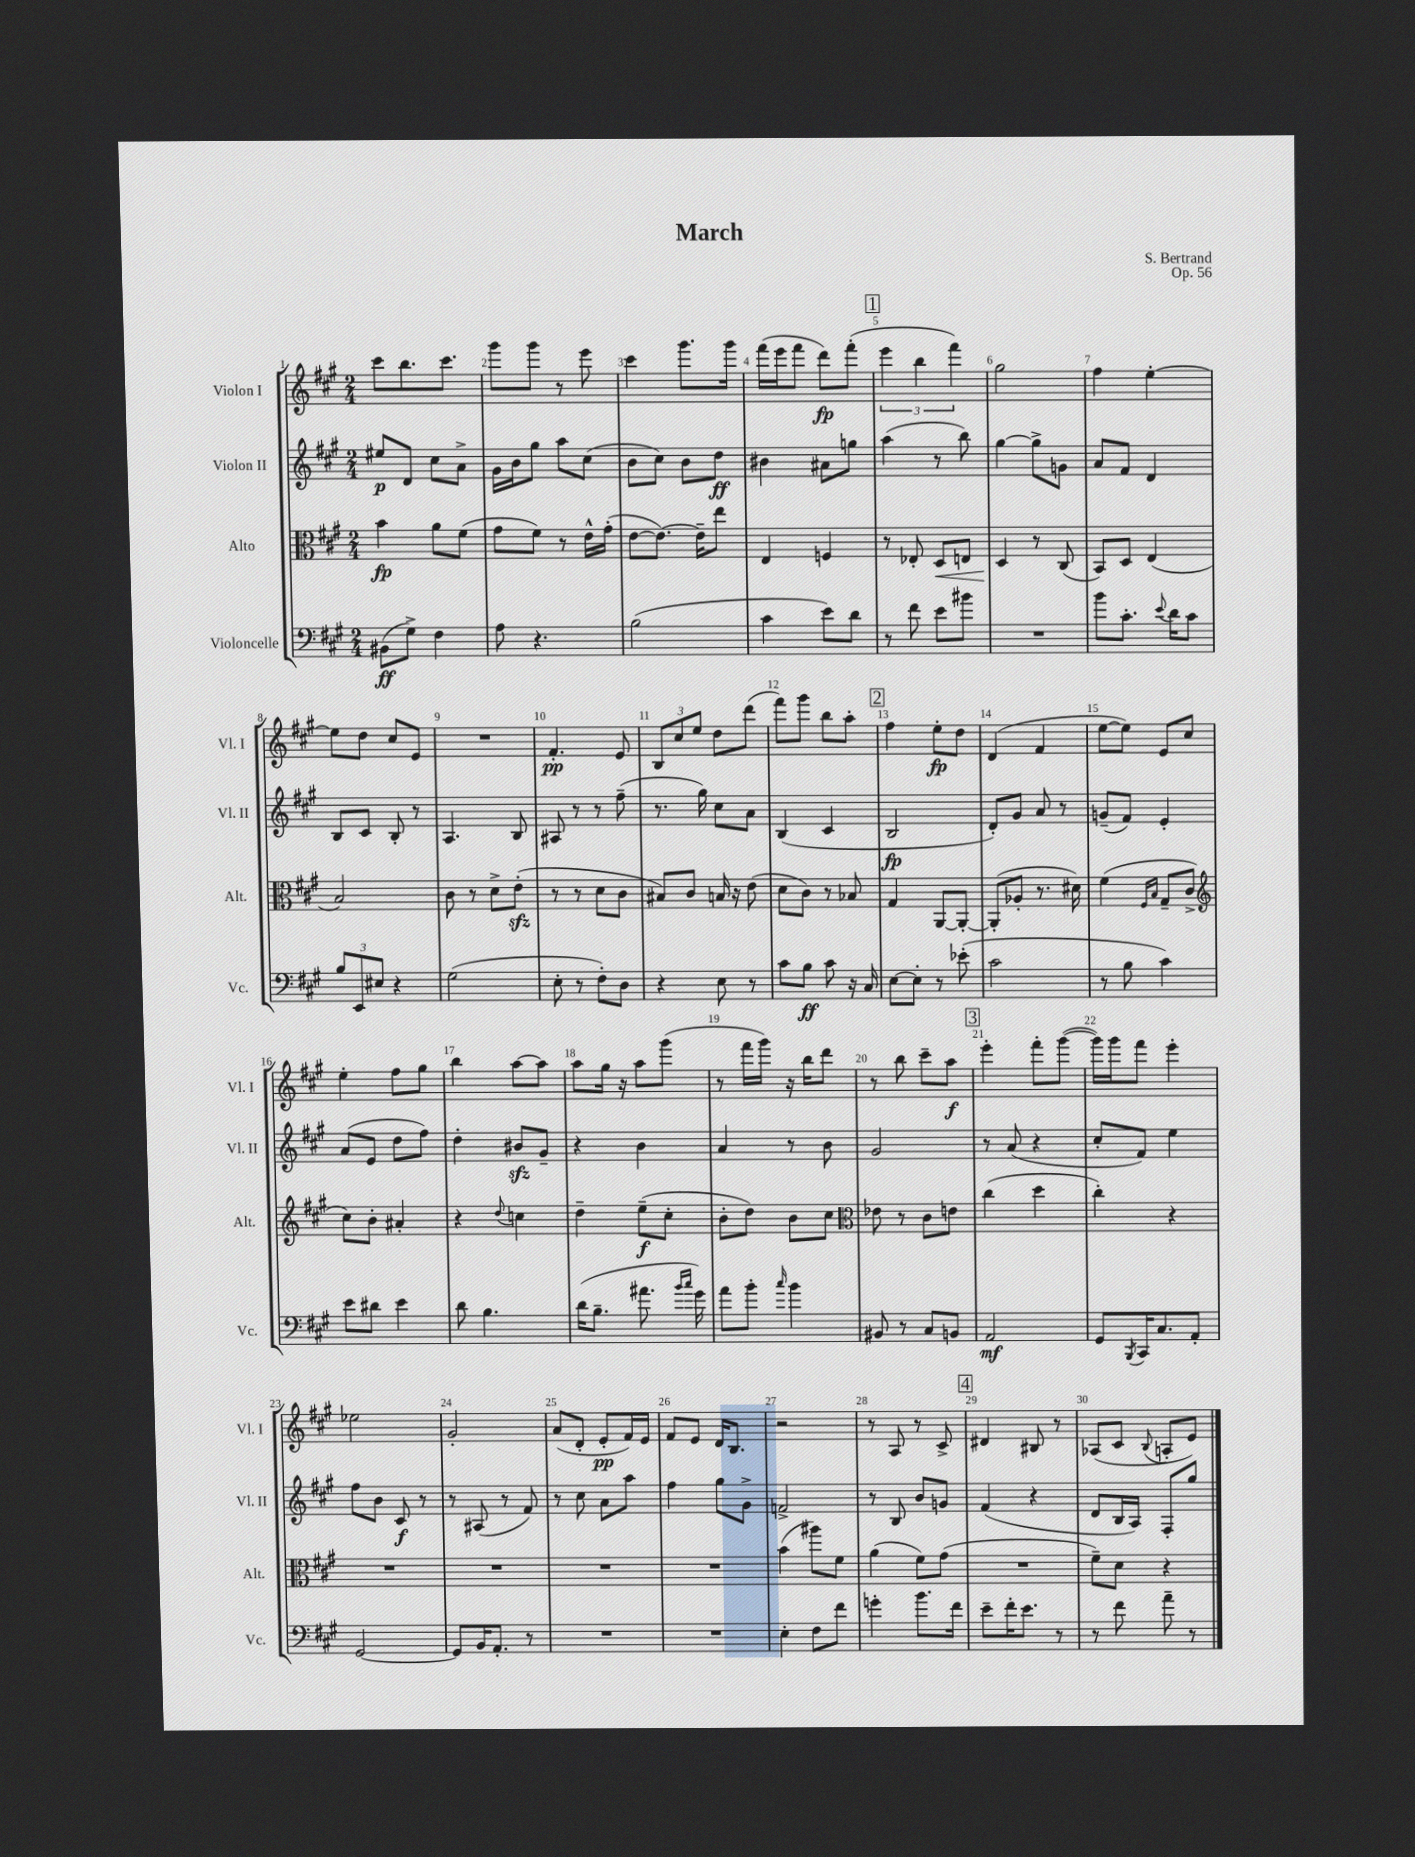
\header { title = "March" composer = "S. Bertrand" opus = "Op. 56" }
<<
\new StaffGroup <<
\new Staff = "s0" \with { instrumentName = "Violon I" shortInstrumentName = "Vl. I" } {
    \clef treble \key a \major \numericTimeSignature \time 2/4
    cis'''8 b''8. cis'''8. |
    gis'''8 gis'''8 r8 e'''8 |
    cis'''4 gis'''8. gis'''16 |
    fis'''16( e'''16 fis'''8 d'''8\fp) fis'''8-.( |
    \mark \markup { \box "1" } \tuplet 3/2 { e'''4 b''4 fis'''4) } |
    gis''2 |
    fis''4 e''4~-. |
    e''8 d''8 cis''8 e'8 |
    R2 |
    fis'4.-.\pp e'8 |
    \tuplet 3/2 { b8 cis''8 e''8 } d''8 d'''8( |
    fis'''8) gis'''8 b''8 a''8-. |
    \mark \markup { \box "2" } fis''4 e''8-.\fp d''8 |
    d'4( fis'4 |
    e''8~ e''8) e'8 cis''8 |
    e''4-. fis''8 gis''8 |
    b''4 a''8~ a''8 |
    a''8 gis''16 r16 a''8 gis'''8( |
    r8 fis'''16 gis'''16) r16 b''16 d'''8 |
    r8 b''8 cis'''8-- a''8\f |
    \mark \markup { \box "3" } e'''4-. fis'''8-. gis'''8~( |
    gis'''16) gis'''16 fis'''8 e'''4-. |
    ees''2 |
    gis'2-. |
    a'8( d'8-. e'8-.\pp fis'16) e'16 |
    fis'8 e'8 d'16 b8. |
    r2 |
    r8 a8 r8 cis'8-> |
    \mark \markup { \box "4" } dis'4 bis8 r8 |
    aes8( cis'8 \appoggiatura { b8 } a8-. e'8) \bar "|." |
}
\new Staff = "s1" \with { instrumentName = "Violon II" shortInstrumentName = "Vl. II" } {
    \clef treble \key a \major \numericTimeSignature \time 2/4
    eis''8\p d'8 cis''8 a'8-> |
    gis'16 b'16 gis''8 a''8 cis''8( |
    b'8 cis''8) b'8 d''8\ff |
    bis'4 ais'8 g''8 |
    \mark \markup { \box "1" } a''4( r8 b''8) |
    gis''4~ gis''8-> g'8 |
    a'8 fis'8 d'4 |
    b8 cis'8 b8-. r8 |
    a4. b8 |
    ais8 r8 r8 fis''8--( |
    r8. gis''16) cis''8 a'8 |
    b4( cis'4 |
    \mark \markup { \box "2" } b2\fp |
    d'8-.) gis'8 a'8 r8 |
    g'8--( fis'8) e'4-. |
    a'8( e'8 d''8 fis''8) |
    d''4-. bis'8\sfz gis'8-- |
    r4 b'4 |
    a'4 r8 b'8 |
    gis'2 |
    \mark \markup { \box "3" } r8 a'8( r4 |
    cis''8-. fis'8) e''4 |
    fis''8 b'8 cis'8\f r8 |
    r8 ais8( r8 fis'8) |
    r8 cis''8 a'8 a''8 |
    fis''4 gis''8 gis'8-> |
    f'2-> |
    r8 b8 b'8 g'8 |
    \mark \markup { \box "4" } fis'4( r4 |
    d'8 b16 a16) fis8-. gis''8 \bar "|." |
}
\new Staff = "s2" \with { instrumentName = "Alto" shortInstrumentName = "Alt." } {
    \clef alto \key a \major \numericTimeSignature \time 2/4
    b'4\fp a'8 fis'8( |
    gis'8 fis'8) r8 e'16-^ gis'16-.( |
    e'8~ e'8.~) e'16-- e''8 |
    e4 f4 |
    \mark \markup { \box "1" } r8 ees8-. d8\< e8 |
    d4\! r8 cis8( |
    b,8) d8 e4( |
    b2) |
    cis'8 r8 d'8-> e'8-.\sfz( |
    r8 r8 d'8 cis'8 |
    bis8) cis'8 b16 r16 e'8( |
    d'8 cis'8) r8 bes8 |
    \mark \markup { \box "2" } gis4 a,8~ a,8~-. |
    a,8-.( aes8-. r8. dis'16) |
    fis'4( \grace { fis16 b16 } gis8-- cis'8-> |
    \clef treble cis''8) b'8-. ais'4-. |
    r4 \appoggiatura { d''8 } c''4 |
    d''4-- e''8--\f( cis''8-. |
    b'8-. d''8) b'8 cis''8 |
    \clef alto ees'8 r8 cis'8 e'8 |
    \mark \markup { \box "3" } cis''4( d''4 |
    cis''4-.) r4 |
    R2 |
    R2 |
    R2 |
    R2 |
    b'4( ais''8) fis'8 |
    a'4( fis'8) gis'8( |
    \mark \markup { \box "4" } R2 |
    fis'8--) d'8 r4 \bar "|." |
}
\new Staff = "s3" \with { instrumentName = "Violoncelle" shortInstrumentName = "Vc." } {
    \clef bass \key a \major \numericTimeSignature \time 2/4
    bis,8\ff( gis8->) fis4 |
    a8 r4. |
    b2( |
    cis'4 e'8) d'8 |
    \mark \markup { \box "1" } r8 fis'8 e'8 bis'8 |
    R2 |
    b'8 cis'8.-. \appoggiatura { e'8 } d'16 cis'8 |
    \tuplet 3/2 { b8 e,8 eis8 } r4 |
    gis2( |
    e8-. r8 fis8-.) d8 |
    r4 e8 r8 |
    cis'8 b8\ff cis'8 r16 cis16 |
    \mark \markup { \box "2" } e8~ e8-. r8 ees'8-.( |
    cis'2 |
    r8 b8 cis'4) |
    e'8 dis'8 e'4 |
    d'8 b4. |
    d'16( b8.-- ais'8. \grace { b'16 cis''16 } gis'16) |
    a'8 b'8-. \grace { cis''16 } b'4 |
    bis,8 r8 cis8 b,8 |
    \mark \markup { \box "3" } a,2\mf |
    gis,8 \acciaccatura { b,,8 } cis,16 cis8. a,8-. |
    gis,2~ |
    gis,8 b,16 a,8.-. r8 |
    R2 |
    R2 |
    e4-. fis8 fis'8 |
    g'4-. b'8. fis'16 |
    \mark \markup { \box "4" } e'8-- fis'16-. e'8. r8 |
    r8 fis'8 a'8-- r8 \bar "|." |
}
>>
>>
\layout { \context { \Score \override BarNumber.break-visibility = ##(#f #t #t) barNumberVisibility = #all-bar-numbers-visible } }
